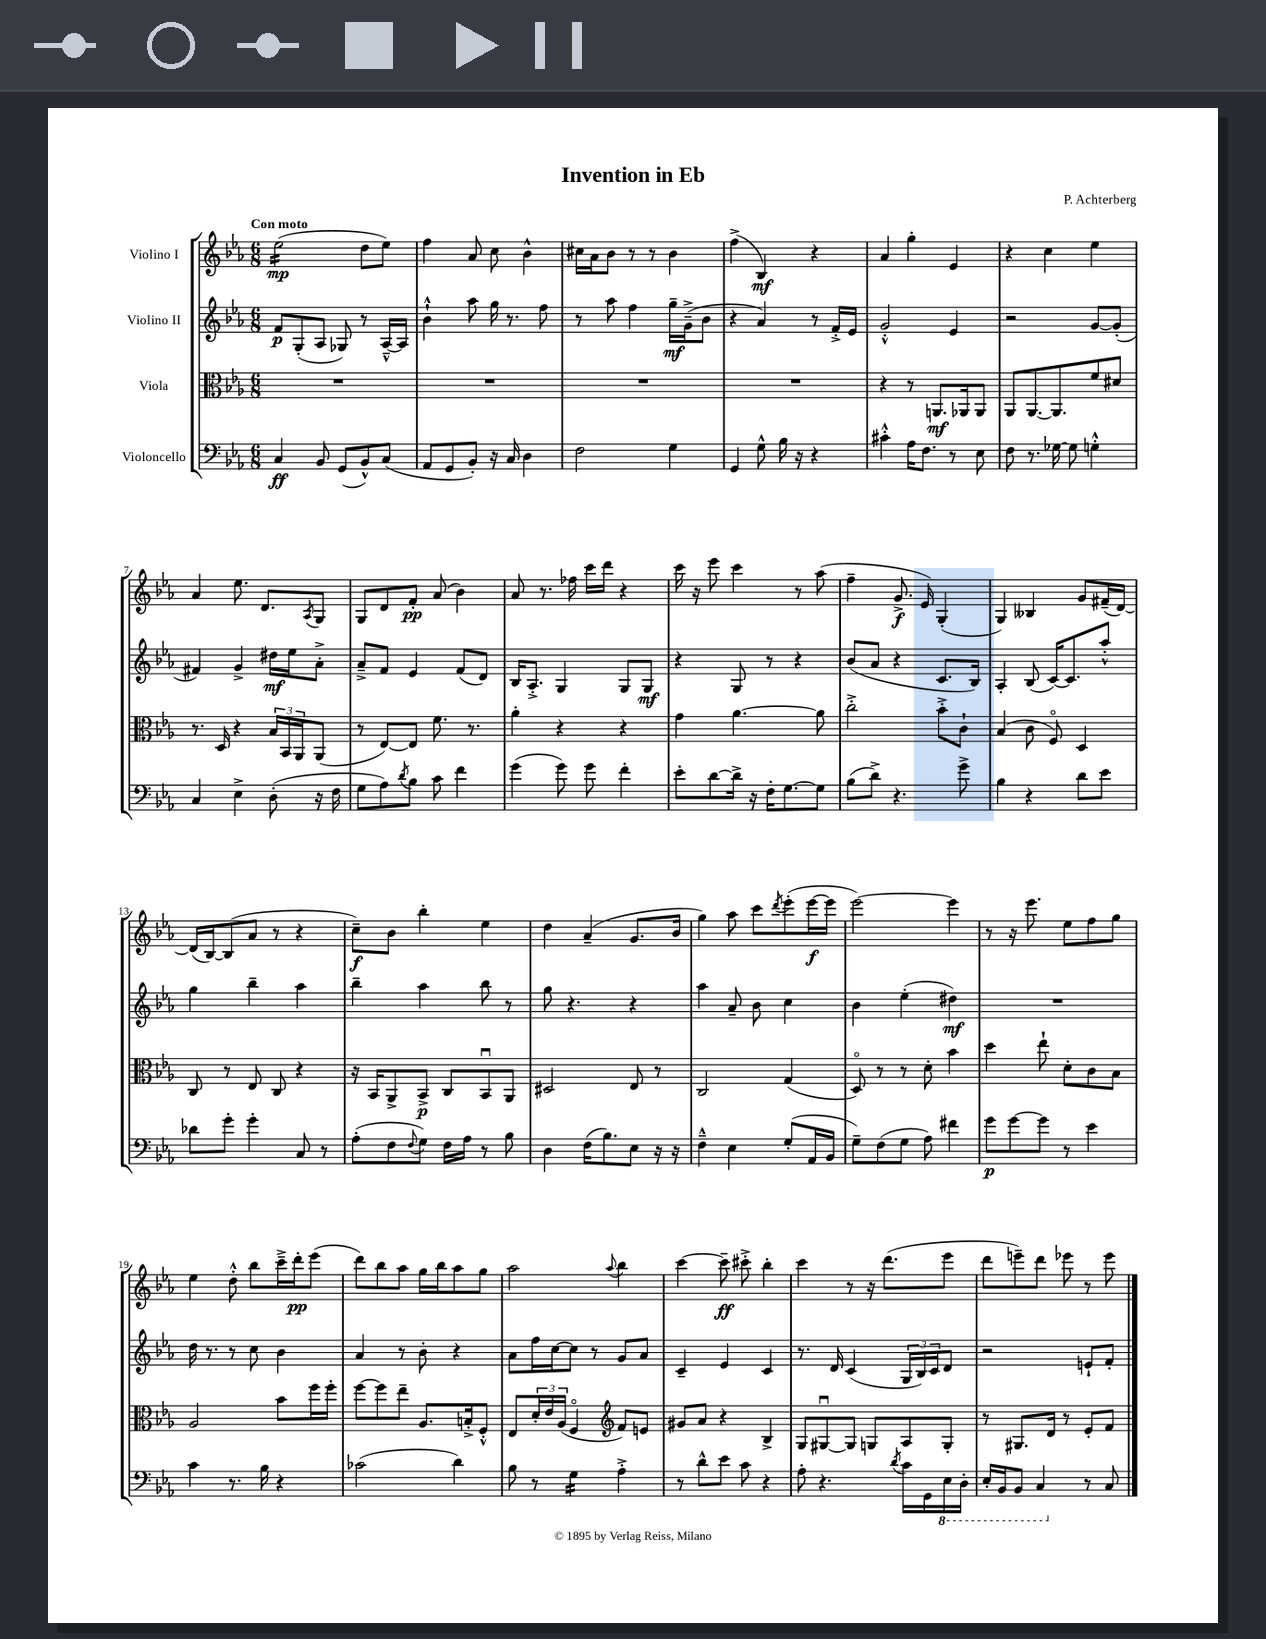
\header { title = "Invention in Eb" composer = "P. Achterberg" }
<<
\new StaffGroup <<
\new Staff = "s0" \with { instrumentName = "Violino I" } {
    \clef treble \key ees \major \numericTimeSignature \time 6/8 \tempo "Con moto"
    ees''2:16\mp( d''8 ees''8) |
    f''4 aes'8 c''8 bes'4-^ |
    cis''16 aes'16 bes'8 r8 r8 bes'4 |
    f''4->( bes4\mf) r4 |
    aes'4 g''4-. ees'4 |
    r4 c''4 ees''4 |
    aes'4 ees''8. d'8. \acciaccatura { aes8 } g8 |
    g8 d'8 f'8-.\pp aes'8( bes'4) |
    aes'8 r8. fes''16 c'''16 d'''16 r4 |
    c'''16 r16 ees'''8 c'''4 r8 aes''8( |
    f''4-- g'8.->\f ees'16) g4-.( |
    g4) beses4 g'8 fis'16--( d'16~) |
    d'16( bes16~) bes8( aes'8 r8 r4 |
    c''8--\f) bes'8 bes''4-. ees''4 |
    d''4 aes'4--( g'8. bes'16 |
    g''4) aes''8 c'''8 \acciaccatura { d'''8 } ees'''8-.( ees'''16~\f ees'''16 |
    ees'''2~) ees'''4 |
    r8 r16 ees'''8. ees''8 f''8 g''8 |
    ees''4 d''8-.-^ bes''8 c'''16---> d'''16-.\pp ees'''8( |
    d'''8) bes''8 aes''8 g''16 bes''16 aes''8 g''8 |
    aes''2 \appoggiatura { aes''8 } bes''4 |
    c'''4~ c'''8--\ff cis'''8-.-> bes''4-. |
    c'''4 r8 r16 d'''8.( ees'''8 |
    d'''8 e'''8--) d'''8 ees'''8 r8 ees'''8 \bar "|." |
}
\new Staff = "s1" \with { instrumentName = "Violino II" } {
    \clef treble \key ees \major \numericTimeSignature \time 6/8
    f'8\p g8-.( aes8 ges8) r8 aes16~---^ aes16 |
    bes'4-!-^ aes''8 g''16 r8. f''8 |
    r8 aes''8 f''4 g''16--\mf g'16--->( bes'8 |
    r4 aes'4) r8 f'16-.-> ees'16 |
    g'2-.-^ ees'4 |
    r2 g'8~ g'8-.( |
    fis'4) g'4-> dis''16\mf ees''16 aes'8-.-> |
    aes'8---> f'8 ees'4 f'8( d'8) |
    bes16 aes8.-.-> g4 g8 g8\mf |
    r4 g8 r8 r4 |
    bes'8( aes'8 r4 c'8. bes16) |
    aes4-. bes8( c'16~) c'8. aes''8-.-^ |
    g''4 bes''4-- aes''4 |
    bes''4-- aes''4 bes''8 r8 |
    g''8 r4. r4 |
    aes''4 aes'8-- bes'8 c''4 |
    bes'4 ees''4-.( dis''4\mf) |
    R2. |
    d''16 r8. r8 c''8 bes'4 |
    aes'4 r8 bes'8-. r4 |
    aes'8 f''16 c''16~ c''8 r8 g'8 aes'8 |
    c'4-- ees'4 c'4 |
    r8. d'16 c'4( \tuplet 3/2 { g16 bes16) c'16 } d'8 |
    r2 e'8-! f'8-. \bar "|." |
}
\new Staff = "s2" \with { instrumentName = "Viola" } {
    \clef alto \key ees \major \numericTimeSignature \time 6/8
    R2. |
    R2. |
    R2. |
    R2. |
    r4 r8 a,8.\mf aes,16 aes,8 |
    aes,8 aes,8.~ aes,8. f'8 dis'8 |
    r8. d16 r4 \tuplet 3/2 { bes16 bes,16 aes,16 } aes,8( |
    r8 ees8~) ees8 f'8. r8. |
    aes'4-. r4 r4 |
    g'4 aes'4.~ aes'8 |
    c''2-.-> bes'8-.-> c'8-! |
    bes4( c'8 f8\flageolet) d4 |
    c8 r8 ees8 c8 r4 |
    r16 bes,16 aes,8-> bes,8->\p c8 bes,8\downbow aes,8 |
    dis2 ees8 r8 |
    c2 g4( |
    d8\flageolet) r8 r8 d'8-. bes'4 |
    d''4 ees''8-! d'8-. c'8 bes8 |
    aes2 bes'8 f''16 f''16-. |
    f''8~ f''8 ees''8-- aes8. b16-.-> f8-.-^ |
    ees8 \tuplet 3/2 { d'16-. ees'16 aes16( } f4\flageolet \clef treble f'8) e'8 |
    gis'8 aes'8 r4 bes4-> |
    g8 gis8~\downbow gis8 g8 aes8 g8-. |
    r8 gis8. d'16 r8 ees'8-. f'8 \bar "|." |
}
\new Staff = "s3" \with { instrumentName = "Violoncello" } {
    \clef bass \key ees \major \numericTimeSignature \time 6/8
    c4\ff bes,8 g,8( bes,8-^) c8( |
    aes,8 g,8 bes,8-.) r16 c16 d4 |
    f2 g4 |
    g,4 g8-^ bes16 r16 r4 |
    cis'4-.-^ aes16 f8. r8 ees8 |
    f8 r8. ges16~ ges8 g4-.-^ |
    c4 ees4-> d8-.( r16 f16 |
    g8 aes8) \acciaccatura { d'8 } bes8 c'8 f'4 |
    g'4( g'8) g'8 f'4-. |
    ees'8-. d'8~ d'16-> r16 f16-. g8.~ g8 |
    bes8( d'8->) r4. g'8-> |
    bes4 r4 d'8 ees'8 |
    des'8 g'8-. g'4-. c8 r8 |
    aes8-.( f8 \appoggiatura { f8 } g8) f16 aes16 r8 bes8 |
    d4 f16( bes8.) ees8 r16 r16 |
    f4---^ ees4 g8-.( aes,16 bes,16 |
    g8--) f8( g8 aes8) fis'4 |
    g'8\p g'8~ g'8 r8 ees'4 |
    c'4 r8. bes16 r4 |
    ces'2( d'4) |
    bes8 r8 g4:16 aes4-.-> |
    r8 d'8-^ ees'8 c'8 r4 |
    aes8-. r4. \acciaccatura { d'8 } c'16 g,16 \ottava #-1 ees,16 d,16-. |
    ees,16-. bes,,16 bes,,8 c,4 \ottava #0 r8 c8 \bar "|." |
}
>>
>>
